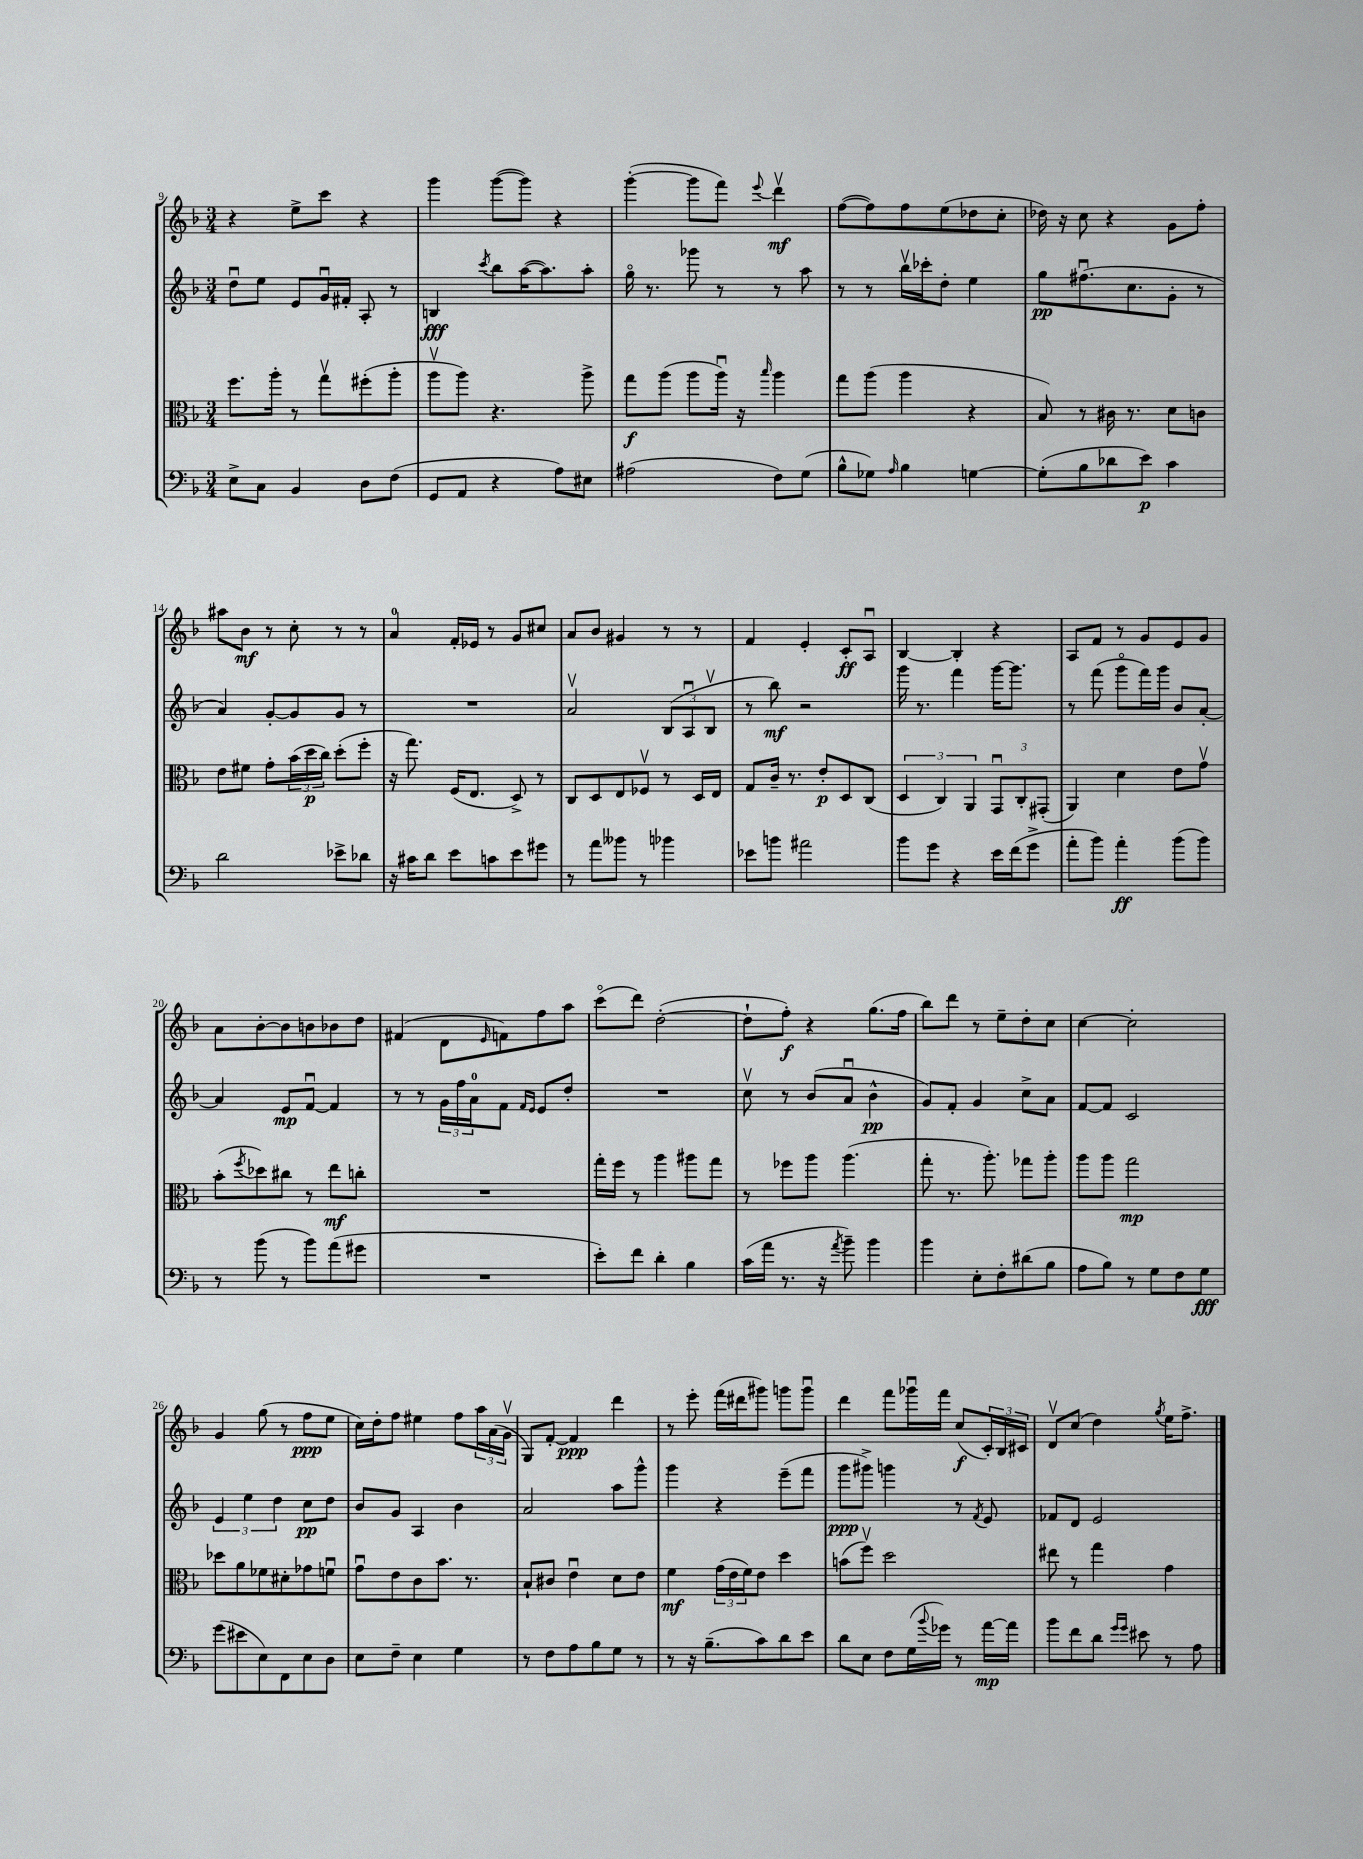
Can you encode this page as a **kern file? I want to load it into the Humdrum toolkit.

**kern	**kern	**kern	**kern
*staff4	*staff3	*staff2	*staff1
*clefF4	*clefC3	*clefG2	*clefG2
*k[b-]	*k[b-]	*k[b-]	*k[b-]
*M3/4	*M3/4	*M3/4	*M3/4
8E^\L	8.ff\L	8ddu\L	4r
8C\J	.	8ee\J	.
.	16aa'\Jk	.	.
4BB-/	8r	8e/L	8ee^\L
.	8ggv\L	16gu/L	8ccc\J
.	.	16f#'/JJ	.
8D\L	(8ff#'\	8A'/	4r
(8F\J	8aa'\J	8r	.
=	=	=	=
8GG/L	8aav\L	4B/	4ggg\
8AA/J	8aa\J)	.	.
.	.	8qccc/	.
4r	4.r	8bb-\L	([8ggg\L
.	.	([16aa\K	8ggg\]J)
.	.	8.aa\])	.
8A\L)	.	.	4r
8E#\J	8aa^\	8aa'\J	.
=	=	=	=
(2A#\	8gg\L	16ggo\	([4ggg'\
.	.	8.r	.
.	(8aa\J	.	.
.	8aa\L	8ggg-\	8ggg\]L
.	16aau\Jk)	8r	8fff\J)
.	16r	.	.
.	16qqbb-/	.	8qqeee/
8F\L)	4aa\	8r	4dddv\
(8G\J	.	8aa\	.
=	=	=	=
8B-^^\L	8gg\L	8r	([8ff\L
8G-\J)	(8aa\J	8r	8ff\])
16qqA/	.	.	.
4B-\	4aa\	16bb-v\LL	8ff\
.	.	16ccc-'\J	.
.	.	8dd'\J	(8ee\
[4G\	4r	4ee\	8dd-\
.	.	.	8cc'\J
=	=	=	=
(8G'\]L	8B-/)	8gg\L	16dd-\)
.	.	.	16r
8B-\	8r	(8.ff#u\	8cc\
8d-\	16c#\	.	4r
.	8.r	8.cc\	.
8e\J)	.	.	.
4c\	8d\L	8g'\J	8g\L
.	8c\J	8r	8ff'\J
=	=	=	=
2d\	8e\L	4a/)	8aa#\L
.	8f#\J	.	8b-\J
.	8g'\L	[8g'/L	8r
.	(24b-\L	8g/]	8cc'\
.	24dd\	.	.
.	24cc\JJ)	.	.
8e-^\L	(8dd'\L	8g/J	8r
8d-\J	8ff'\J	8r	8r
=	=	=	=
16r	16r	2.r	4a/
16c#\LK	8.gg\)	.	.
8d\J	.	.	.
8e\L	(16F/LK	.	16f'/LL
.	8.E/J	.	16e-/JJ
8c\	.	.	8r
8e\	8D^/)	.	8g/L
8g#\J	8r	.	8cc#/J
=	=	=	=
8r	8C/L	2av/	8a/L
8a\L	8D/	.	8b-/J
8b--\J	8E/	.	4g#/
8r	8F-v/J	.	.
4b-\	8r	(12B-/L	8r
.	.	12Au/	.
.	16D/LL	.	8r
.	.	12B-v/J	.
.	16E/JJ	.	.
=	=	=	=
8e-\L	8G/L	8r	4f/
8b\J	16c~/Jk	8bb-\)	.
.	8.r	.	.
2a#\	.	2r	4e'/
.	8e'/L	.	.
.	8D/	.	8c'/L
.	(8C/J	.	8Au/J
=	=	=	=
8b-\L	6D/	16ggg\	[4B-/
.	.	8.r	.
8g\J	.	.	.
.	6C/)	.	.
4r	.	4fff\	4B-'/]
.	6AA/	.	.
16e\LL	12GGu/L	[16ggg\LK	4r
(16f\J	.	8.ggg\]J	.
.	12C'/	.	.
8g^\J	.	.	.
.	(12GG#'/J	.	.
=	=	=	=
8a'\L	4AA/)	8r	8A/L
8b-\J)	.	(8fff\	8f/J
4a'\	4d\	8gggo\L	8r
.	.	16fff\L)	8g/L
.	.	16ggg\JJ	.
(8b-\L	8e\L	8b-/L	8e/
8b-\J)	8gv\J	[8a'/J	8g/J
=	=	=	=
8r	(8b-'\L	4a/]	8a\L
.	8qff/	.	.
(8b-\	8dd-\)	.	[8b-'\
8r	8cc#\J	8e/L	8b-\]
8b-\L)	8r	[8fu/J	8b\
(8a\	8ee\L	4f/]	8b-\
8g#\J	8cc'\J	.	8dd\J
=	=	=	=
2.r	2.r	8r	(4f#/
.	.	8r	.
.	.	24g\LL	8d\L
.	.	24ff\	.
.	.	24a\J	.
.	.	.	16qqe/
.	.	8f\J	8f\)
.	.	16qqf/LL	.
.	.	16qqe/JJ	.
.	.	8e/L	8ff\
.	.	8dd'/J	8aa\J
=	=	=	=
8e'\L)	16gg'\LL	2.r	(8ccco\L
.	16ff\JJ	.	.
8f\J	8r	.	8ddd\J)
4d'\	4aa\	.	([2dd'\
4B-\	8aa#\L	.	.
.	8gg\J	.	.
=	=	=	=
(16c\LL	8r	8ccv\	8dd`\]L
16a\JJ	.	.	.
8.r	8ff-\L	8r	8ff'\J)
.	8aa\J	(8b-/L	4r
16r	.	.	.
8qa/	.	.	.
8b-~\)	(4.aa\	8au/J	.
4b-\	.	4b-^^\	(8.gg\L
.	.	.	16ff\Jk
=	=	=	=
4b-\	8gg'\	8g/L)	8bb-\L)
.	8.r	8f'/J	8ddd\J
8E'\L	.	4g/	8r
.	8.aa'\)	.	.
8F'\	.	.	8ee~\L
(8d#\	8gg-\L	8cc^\L	8dd'\
8B-\J	8aa'\J	8a\J	8cc\J
=	=	=	=
8A\L	8aa\L	[8f/L	[4cc\
8B-\J)	8aa\J	8f/]J	.
8r	2gg\	2c/	2cc'\]
8G\L	.	.	.
8F\	.	.	.
8G\J	.	.	.
=	=	=	=
(8g\L	8dd-\L	6e/	4g/
8e#\	8a\	.	.
.	.	6ee\	.
8E\)	8f-\	.	(8gg\
.	.	6dd\	.
8FF\	8d#'\	.	8r
8E\	8g-\	8cc\L	8ff\L
8D\J	8fu\J	8dd\J	8ee\J
=	=	=	=
8E\L	8gu\L	8b-/L	16cc\LL)
.	.	.	16dd'\J
8F~\J	8e\	8g/J	8ff\J
4E\	8c\	4A/	4ee#\
.	8.b-\J	.	.
4G\	.	4b-\	8ff\L
.	8.r	.	.
.	.	.	24aa\L
.	.	.	(24a\
.	.	.	24gv\JJ
=	=	=	=
8r	8B-`/L	2a/	8G/L)
8F\L	8c#/J	.	[8f'/J
8A\	4eu\	.	4f/]
8B-\	.	.	.
8G\J	8d\L	8aa\L	4ddd\
8r	8e\J	8ggg^^\J	.
=	=	=	=
8r	4f\	4ggg\	8r
16r	.	.	8eee'\
(8.B-~\L	.	.	.
.	(24g\LL	4r	(16fff\LL
.	24e\	.	.
.	.	.	16ddd#\J
.	24f\J)	.	.
8c\)	8e\J	.	8ggg#\J)
8d\	4dd\	(8eee~\L	8ggg\L
8e\J	.	8fff\J	8gggu\J
=	=	=	=
8d\L	(8b\L	8ggg\L	4ddd\
8E\J	8ffv\J)	8ggg#^\J)	.
8F\L	2dd\	4ggg\	8fff\L
(16G\L	.	.	16ggg-u\L
8qqb-/	.	.	.
16g-\JJ)	.	.	16fff\JJ
8r	.	8r	(8cc/L
.	.	8qf/	.
[16a\LL	.	8e/	24c'/L)
.	.	.	24B-/
16a\]JJ	.	.	.
.	.	.	24c#/JJ
=	=	=	=
8b-\L	8ee#\	8f-/L	8dv/L
8f\	8r	8d/J	(8cc/J
8d\J	4gg\	2e/	4dd\)
16qqg/LL	.	.	.
16qqg/JJ	.	.	.
8e#\	.	.	.
.	.	.	8qgg/
8r	4g\	.	16ee\LK
.	.	.	8.ff^\J
8A\	.	.	.
==	==	==	==
*-	*-	*-	*-
